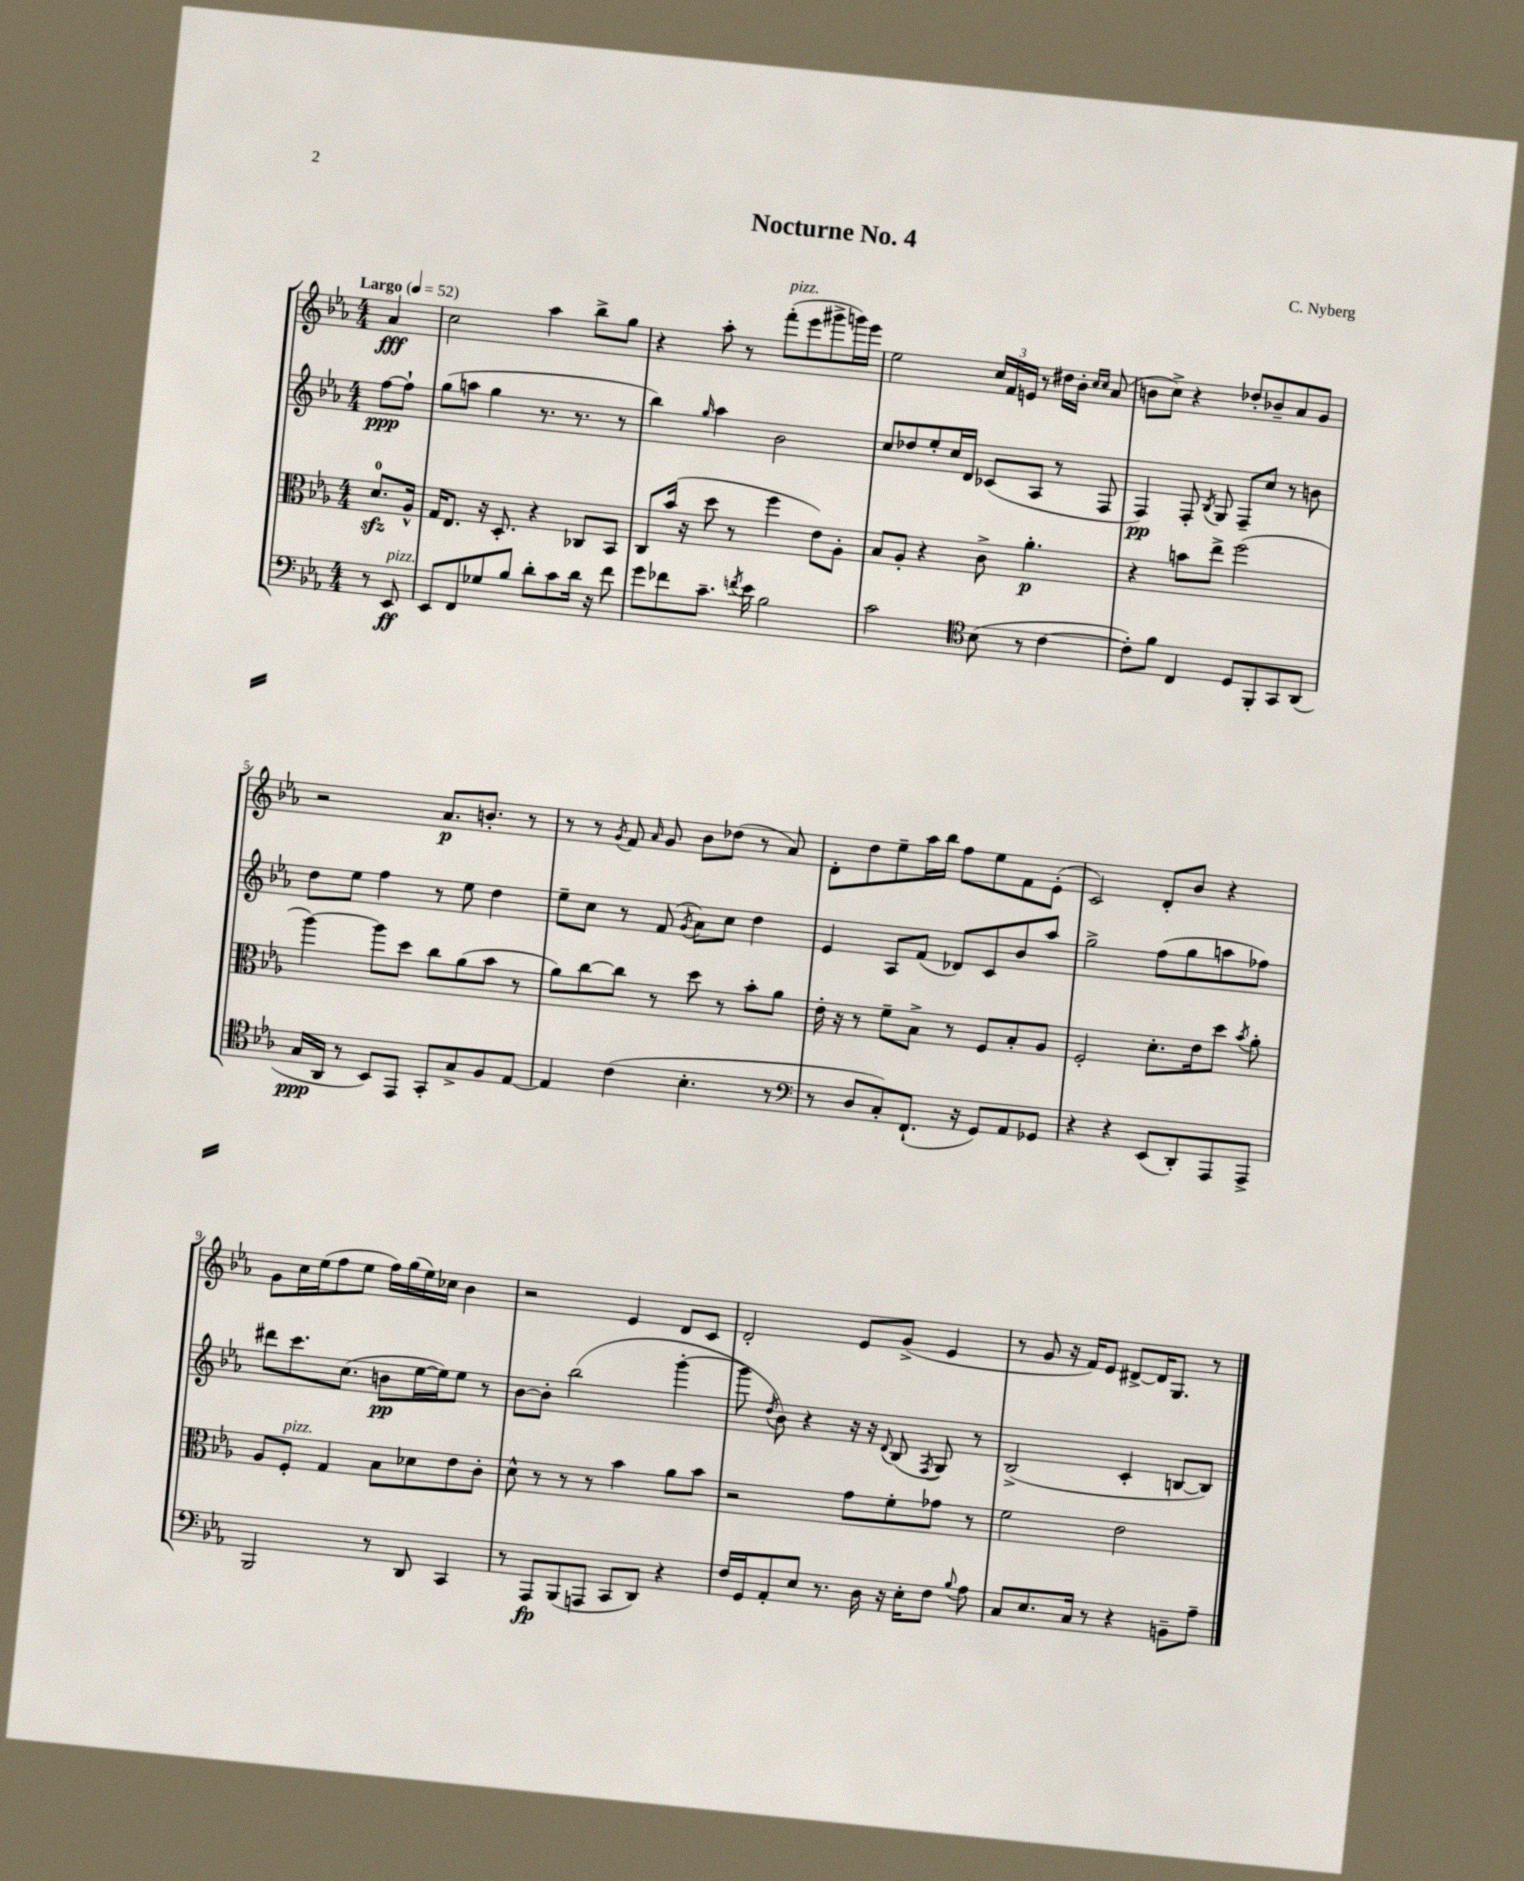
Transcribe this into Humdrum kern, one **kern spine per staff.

**kern	**dynam	**kern	**dynam	**kern	**dynam	**kern	**dynam
*part4	*part4	*part3	*part3	*part2	*part2	*part1	*part1
*staff4	*staff4	*staff3	*staff3	*staff2	*staff2	*staff1	*staff1
*clefF4	*	*clefC3	*	*clefG2	*	*clefG2	*
*k[b-e-a-]	*	*k[b-e-a-]	*	*k[b-e-a-]	*	*k[b-e-a-]	*
*M4/4	*	*M4/4	*	*M4/4	*	*M4/4	*
*MM52	*	*MM52	*	*MM52	*	*MM52	*
=	=	=	=	=	=	=	=
!	!	!	!	!	!	!LO:TX:a:B:t=Largo	!
8r	.	8.dzz/L	.	[8ff\L	ppp	4a-/	fff
!LO:TX:a:i:t=pizz.	!	!	!	!	!	!	!
8EE-/	ff	.	.	8ff`\J]	.	.	.
.	.	16A-^^/Jk	.	.	.	.	.
=1	=1	=1	=1	=1	=1	=1	=1
8EE-/L	.	16G/KL	.	(8gg\L	.	2cc\	.
.	.	8.E-/J	.	.	.	.	.
8FF/	.	.	.	8aan\J	.	.	.
8G-X/	.	16r	.	4gg\	.	.	.
.	.	8.D'/	.	.	.	.	.
8B-/J	.	.	.	.	.	.	.
8d'\L	.	4r	.	8.r	.	4aa-\	.
8c\	.	.	.	.	.	.	.
.	.	.	.	8.r	.	.	.
16d\Jk	.	8C-X/L	.	.	.	8bb-^\L	.
16r	.	.	.	.	.	.	.
8f\	.	8BB-/J	.	8r	.	8gg\J	.
=2	=2	=2	=2	=2	=2	=2	=2
8g\L	.	8C/L	.	4bb-\)	.	4r	.
8f-X\	.	(16b-/Jk	.	.	.	.	.
.	.	16r	.	.	.	.	.
.	.	.	.	16qqgg/	.	.	.
8.c~\J	.	8dd\	.	4aa-\	.	8aa-'\	.
.	.	8r	.	.	.	8r	.
8qfn/	.	.	.	.	.	.	.
16e-\	.	.	.	.	.	.	.
!	!	!	!	!	!	!LO:TX:a:i:t=pizz.	!
2B-\	.	4ff\	.	2b-\	.	(8fff'\L	.
.	.	.	.	.	.	8eee-\	.
.	.	8e-\L)	.	.	.	8ggg#X^\	.
.	.	8A-'\J	.	.	.	16gggn\L)	.
.	.	.	.	.	.	16eee-\JJ	.
=3	=3	=3	=3	=3	=3	=3	=3
2c\	.	8B-/L	.	8cc/L	.	2ee-\	.
.	.	8A-'/J	.	8dd-X/	.	.	.
.	.	4r	.	8ee-'/	.	.	.
.	.	.	.	16cc/L	.	.	.
.	.	.	.	16d/JJ	.	.	.
*clefC4	*	*	*	*	*	*	*
(8B-\	.	8c^\	.	(8c-X/L	.	24cc/LL	.
.	.	.	.	.	.	24f/	.
.	.	.	.	.	.	24en/JJ	.
8r	.	4.a-'\	p	8A-/J	.	8r	.
[4c\	.	.	.	8r	.	16dd#X\LL	.
.	.	.	.	.	.	16b-'\JJ	.
.	.	.	.	.	.	16qqcc/LL	.
.	.	.	.	.	.	16qqcc/JJ	.
.	.	.	.	8F/	.	(8a-/	.
=4	=4	=4	=4	=4	=4	=4	=4
8c'\L])	.	4r	.	4F/)	pp	8bn\L	.
8f\J	.	.	.	.	.	8cc^\J)	.
4C/	.	8bn\L	.	8F'/	.	4r	.
.	.	.	.	8qB-/	.	.	.
.	.	8ee-^\J	.	8G/	.	.	.
8D/L	.	(2ff\	.	8F~/L	.	8dd-X'/L	.
8FF'/	.	.	.	8cc/J	.	8b-X~/	.
8GG/	.	.	.	8r	.	8a-/	.
(8AA-/J	.	.	.	8bn\	.	8g/J	.
!!LO:LB:g=z
=5	=5	=5	=5	=5	=5	=5	=5
16G/LL	ppp	[4aa-\)	.	8dd\L	.	2r	.
16AA-/JJ	.	.	.	.	.	.	.
8r	.	.	.	8ee-\J	.	.	.
8BB-/L)	.	8aa-\L]	.	4ff\	.	.	.
8EE-/J	.	8dd\J	.	.	.	.	.
8GG'/L	.	8cc\L	.	8r	.	8.a-/L	p
8G^/	.	(8a-\	.	8ee-\	.	.	.
.	.	.	.	.	.	8.bn'/J	.
8F/	.	8b-\J	.	4dd\	.	.	.
[8E-/J	.	8r	.	.	.	8r	.
=6	=6	=6	=6	=6	=6	=6	=6
4E-/]	.	8a-\L)	.	8ee-~\L	.	8r	.
.	.	[8cc\	.	8cc\J	.	8r	.
.	.	.	.	.	.	8qg/	.
(4c\	.	8cc\J]	.	8r	.	8f/	.
.	.	.	.	.	.	16qqa-/	.
.	.	8r	.	(8f/	.	8g/	.
.	.	.	.	8qg/	.	.	.
4.B-'\	.	8dd\	.	8a-\L)	.	8b-\L	.
.	.	8r	.	8cc\J	.	(8dd-X\J	.
.	.	8b-'\L	.	4dd\	.	8r	.
8r	.	8a-\J	.	.	.	8a-/)	.
=7	=7	=7	=7	=7	=7	=7	=7
*clefF4	*	*	*	*	*	*	*
8r	.	16e-'\	.	4e-/	.	8d'\L	.
.	.	16r	.	.	.	.	.
8D/L	.	8r	.	.	.	8dd\	.
8C'/)	.	8f~\L	.	8A-/L	.	8ee-~\	.
(8.FF`/J	.	8B-^\J	.	(8f/J	.	16aa-\L	.
.	.	.	.	.	.	16bb-\JJ	.
.	.	8r	.	8d-X/L)	.	8ff\L	.
16r	.	.	.	.	.	.	.
8GG/L)	.	8F/L	.	8c/	.	8ee-\	.
8AA-/	.	8B-'/	.	8b-/	.	8f\	.
8GG-X/J	.	8A-/J	.	8aa-/J	.	(8e-'\J	.
=8	=8	=8	=8	=8	=8	=8	=8
4r	.	2F'/	.	2gg^\	.	2c/)	.
4r	.	.	.	.	.	.	.
(8EE-/L	.	8.d'\L	.	(8ff\L	.	8d'/L	.
8DD'/)	.	.	.	8gg\	.	8b-/J	.
.	.	16e-\k	.	.	.	.	.
8AAA-/	.	8dd\J	.	8aan\	.	4r	.
.	.	8qb-/	.	.	.	.	.
8AAA-^/J	.	8a-'\	.	8ff-X\J)	.	.	.
!!LO:LB:g=z
=9	=9	=9	=9	=9	=9	=9	=9
2BBB-/	.	8A-/L	.	8ddd#X\L	.	8g\L	.
!	!	!LO:TX:a:i:t=pizz.	!	!	!	!	!
.	.	8F'/J	.	8.ccc\	.	16cc\L	.
.	.	.	.	.	.	(16ee-\J	.
.	.	4G/	.	.	.	8ff\	.
.	.	.	.	(8.cc\J	.	.	.
.	.	.	.	.	.	8ee-\J	.
8r	.	8B-\L	.	8bn\L	pp	16ff\LL)	.
.	.	.	.	.	.	(16gg\	.
8DD/	.	8d-X\	.	[16ee-\L	.	16ee-\)	.
.	.	.	.	16ee-\J])	.	16cc-X\JJ	.
4CC/	.	8e-\	.	8ee-\J	.	4b-\	.
.	.	8c'\J	.	8r	.	.	.
=10	=10	=10	=10	=10	=10	=10	=10
8r	.	8d^^\	.	[8b-\L	.	2r	.
8AAA-/L	fp	8r	.	8b-'\J]	.	.	.
(8BBB-/	.	8r	.	(2bb-\	.	.	.
8AAAn/J	.	8r	.	.	.	.	.
8CC/L	.	4b-\	.	.	.	4e-/	.
8DD/J)	.	.	.	.	.	.	.
4r	.	8a-\L	.	[4ggg'\	.	8d/L	.
.	.	8b-\J	.	.	.	8c/J	.
=11	=11	=11	=11	=11	=11	=11	=11
16F/LL	.	2r	.	8ggg\]	.	2d'/	.
16GG/J	.	.	.	.	.	.	.
.	.	.	.	8qdd/	.	.	.
8AA-'/	.	.	.	8b-\)	.	.	.
8E-/J	.	.	.	4r	.	.	.
8.r	.	.	.	.	.	.	.
.	.	8g\L	.	16r	.	8e-/L	.
16D\	.	.	.	16r	.	.	.
.	.	.	.	8qqd/	.	.	.
16r	.	8f'\	.	(8B-/	.	(8g^/J	.
16E-'\KL	.	.	.	.	.	.	.
.	.	.	.	8qF/	.	.	.
8F\J	.	8g-X\J	.	8G/)	.	4e-/	.
8qqB-/	.	.	.	.	.	.	.
8A-\	.	8r	.	8r	.	.	.
=12	=12	=12	=12	=12	=12	=12	=12
8C/L	.	2f\	.	(2B-^/	.	8r	.
8.E-/	.	.	.	.	.	8g/	.
.	.	.	.	.	.	16r	.
16C/Jk	.	.	.	.	.	16f/KL)	.
8r	.	.	.	.	.	8e-/J	.
4r	.	2e-\	.	4c'/	.	[8d#X^/L	.
.	.	.	.	.	.	16d#/K]	.
.	.	.	.	.	.	8.G/J	.
8BBn~\L	.	.	.	[8Bn/L	.	.	.
8A-~\J	.	.	.	8B/J])	.	8r	.
==	==	==	==	==	==	==	==
*-	*-	*-	*-	*-	*-	*-	*-
